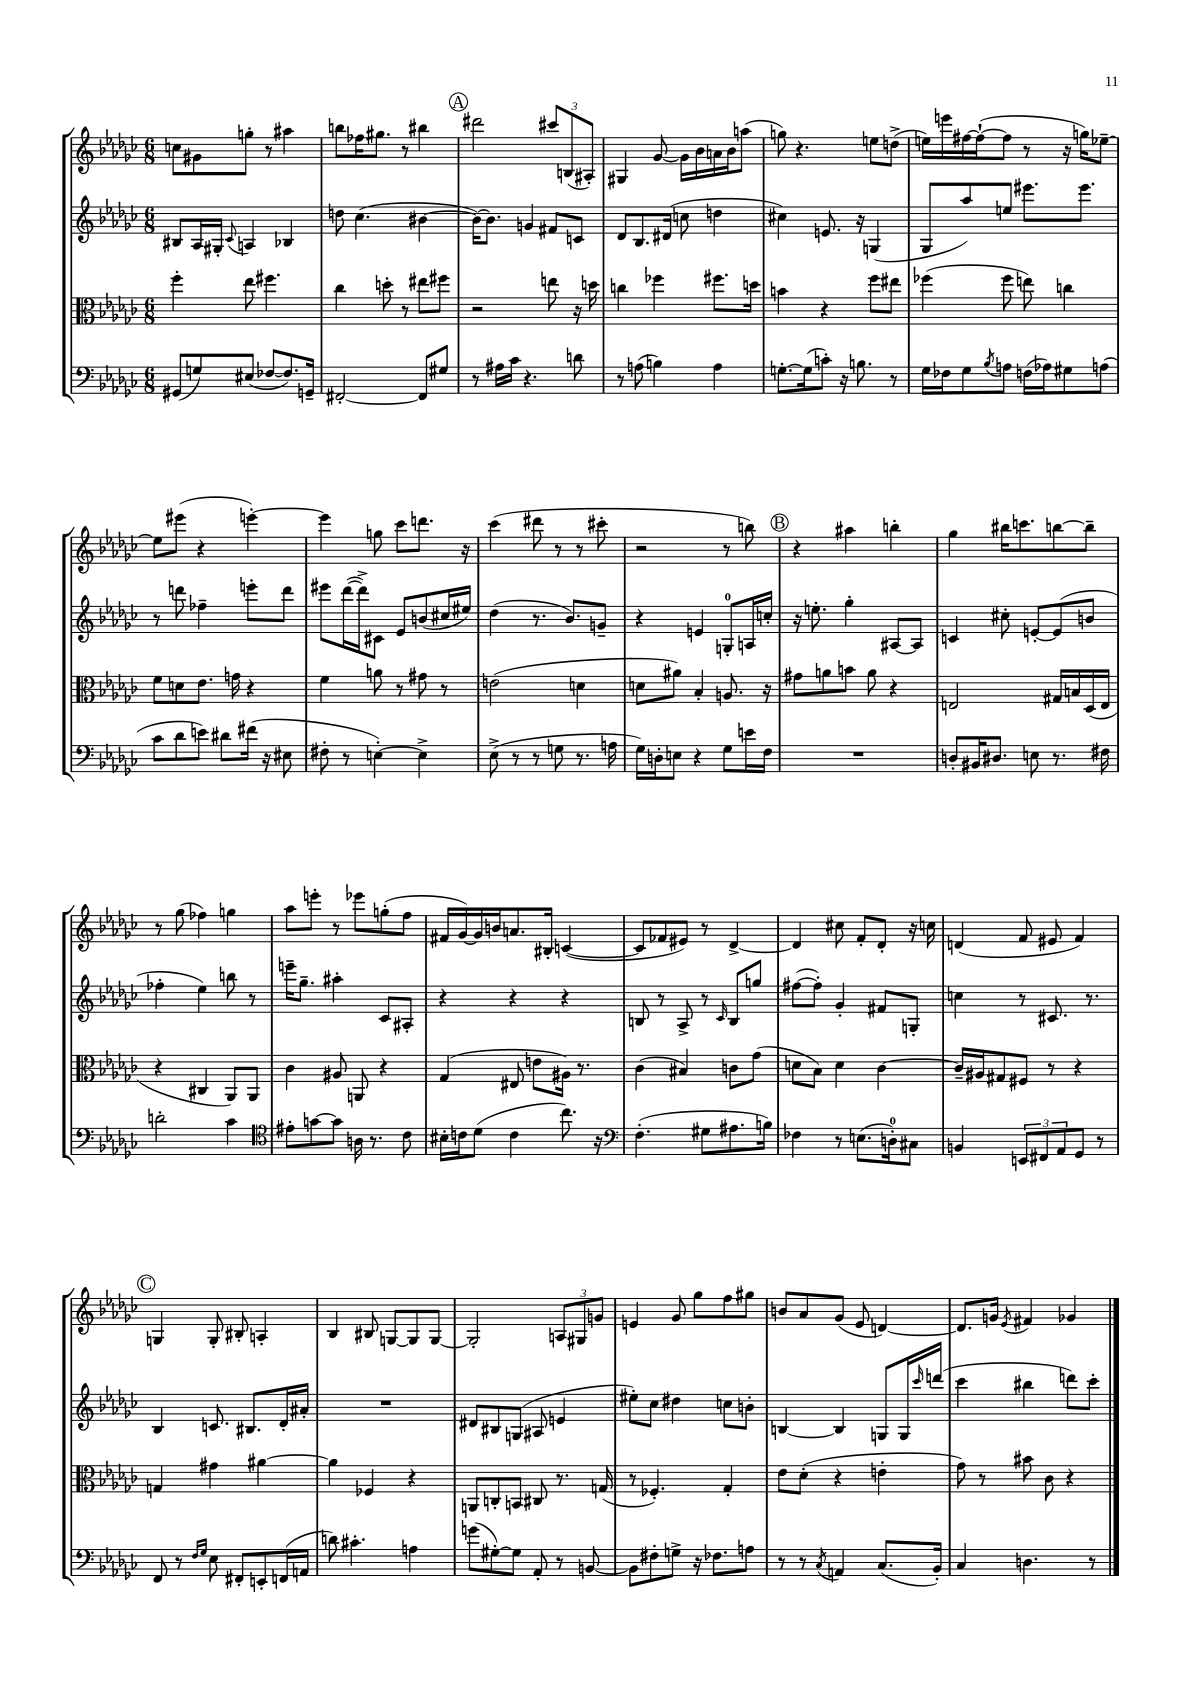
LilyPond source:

<<
\new StaffGroup <<
\new Staff = "s0" {
    \clef treble \key ges \major \numericTimeSignature \time 6/8
    c''8 gis'8 g''8-. r8 ais''4 |
    b''8 fes''16 gis''8. r8 bis''4 |
    \mark \markup { \circle "A" } dis'''2 \tuplet 3/2 { cis'''8 b8( ais8-.) } |
    gis4 ges'8~ ges'16 bes'16 a'16 bes'16 a''8( |
    g''8) r4. e''8 d''8->( |
    e''16) e'''16 fis''16~ fis''16~-!( fis''8 r8 r16 g''16) ees''8~-- |
    ees''8 eis'''8( r4 e'''4~-.) |
    e'''4 g''8 ces'''8 d'''8. r16 |
    ces'''4( dis'''8 r8 r8 cis'''8-. |
    r2 r8 b''8) |
    \mark \markup { \circle "B" } r4 ais''4 b''4-. |
    ges''4 bis''16 c'''8. b''8~ b''8-- |
    r8 ges''8( fes''4) g''4 |
    aes''8 e'''8-. r8 ees'''8 g''8-.( f''8 |
    fis'16 ges'16~) ges'16 b'16 a'8. bis16-. c'4~( |
    c'8 fes'8 eis'8) r8 des'4~-> |
    des'4 cis''8 f'8-. des'8-. r16 c''16 |
    d'4( f'8 eis'8 f'4) |
    \mark \markup { \circle "C" } g4 g8-. bis8-. a4-. |
    bes4 bis8 g8~ g8 g8~ |
    g2-. \tuplet 3/2 { a8 gis8 g'8 } |
    e'4 ges'8 ges''8 f''8 gis''8 |
    b'8 aes'8 ges'8( ees'8 d'4~) |
    d'8. g'16 \acciaccatura { ees'8 } fis'4 ges'4 \bar "|." |
}
\new Staff = "s1" {
    \clef treble \key ges \major \numericTimeSignature \time 6/8
    bis8 aes16 gis16-. \appoggiatura { ces'8 } a4 bes4 |
    d''8 ces''4.( bis'4~ |
    \mark \markup { \circle "A" } bis'16~) bis'8. g'4 fis'8 c'8 |
    des'8 bes8. dis'16( c''8 d''4 |
    cis''4) e'8. r16 g4( |
    ges8 aes''8) e''8 eis'''8. eis'''8. |
    r8 d'''8 fes''4-- e'''8-. d'''8 |
    eis'''8 des'''16~( des'''16->) cis'8 ees'8 b'8( cis''16 eis''16) |
    des''4( r8. bes'8.) g'8-- |
    r4 e'4 g8-0-. a16 c''16-. |
    \mark \markup { \circle "B" } r16 e''8.-. ges''4-. ais8~ ais8 |
    c'4 cis''8-. e'8~-. e'8( b'8 |
    fes''4-. ees''4) b''8 r8 |
    e'''16-- ges''8.-- ais''4-. ces'8 ais8-. |
    r4 r4 r4 |
    b8 r8 aes8-> r8 \grace { ces'16 } b8 g''8 |
    fis''8~( fis''8-.) ges'4-. fis'8 g8-. |
    c''4 r8 cis'8. r8. |
    \mark \markup { \circle "C" } bes4 c'8. bis8. des'16-. ais'16-. |
    R2. |
    dis'8 bis8 g8( ais8 e'4 |
    eis''8-.) ces''8 dis''4 c''8 b'8-. |
    b4~ b4 g8 g16 \grace { ces'''16 } d'''16( |
    ces'''4 bis''4 d'''8) ces'''8-. \bar "|." |
}
\new Staff = "s2" {
    \clef alto \key ges \major \numericTimeSignature \time 6/8
    f''4-. ees''8 fis''4. |
    ces''4 d''8-. r8 eis''8 fis''8 |
    \mark \markup { \circle "A" } r2 e''8 r16 d''16 |
    c''4 fes''4 fis''8. d''16 |
    b'4 r4 f''8 eis''8 |
    fes''4( fes''8 e''8) c''4 |
    f'8 d'8 ees'8. g'16 r4 |
    f'4 a'8 r8 gis'8 r8 |
    e'2( d'4 |
    d'8 ais'8) bes4-. a8. r16 |
    \mark \markup { \circle "B" } gis'8 a'8 b'8 a'8 r4 |
    e2 gis16 b16 des16( e16 |
    r4 cis4 aes,8) aes,8 |
    ces'4 ais8 a,8 r4 |
    ges4( eis8 e'8 ais16) r8. |
    ces'4( bis4) c'8 ges'8( |
    d'8 bes8) d'4 ces'4~ |
    ces'16-- ais16 gis8 fis8 r8 r4 |
    \mark \markup { \circle "C" } g4 gis'4 ais'4~ |
    ais'4 fes4 r4 |
    a,8 c8-. b,8 cis8 r8. g16( |
    r8 fes4.-.) ges4-. |
    ees'8 des'8-.( r4 e'4-. |
    ges'8) r8 bis'8 ces'8 r4 \bar "|." |
}
\new Staff = "s3" {
    \clef bass \key ges \major \numericTimeSignature \time 6/8
    gis,8( g8) eis8( fes8~ fes8.) g,16-- |
    fis,2~-. fis,8 gis8 |
    \mark \markup { \circle "A" } r8 ais16 ces'16 r4. d'8 |
    r8 a8( b4) a4 |
    g8.~-. g16( c'8-.) r16 b8. r8 |
    ges16 fes16 ges8 \acciaccatura { bes8 } a8 f16( aes16) gis8 a8( |
    ces'8 des'8 e'8) dis'8 fis'16( r16 eis8 |
    fis8-. r8 e4~-.) e4-> |
    ees8->( r8 r8 g8 r8. a16 |
    ges16) d16-. e8 r4 ges8 e'16 f16 |
    \mark \markup { \circle "B" } R2. |
    d8-. bis,16 dis8. e8 r8. fis16 |
    d'2-. ces'4 |
    \clef tenor eis'8-. g'8~ g'8 a16 r8. ces'8 |
    bis16-. c'16 des'8( c'4 ces''8.) r16 |
    \clef bass f4.-.( gis8 ais8. b16) |
    fes4 r8 e8.( d16-0-.) cis8 |
    b,4 \tuplet 3/2 { e,8 fis,8 aes,8 } ges,8 r8 |
    \mark \markup { \circle "C" } f,8 r8 \grace { f16 ges16 } ees8 fis,8-. e,8-. f,16( a,16 |
    d'8) cis'4.-. a4 |
    g'8( gis8~-.) gis8 aes,8-. r8 b,8~ |
    b,8 fis8-. g8-> r16 fes8. a8 |
    r8 r8 \acciaccatura { ces8 } a,4 ces8.( bes,16-.) |
    ces4 d4. r8 \bar "|." |
}
>>
>>
\layout { \context { \Score \remove "Bar_number_engraver" } }
